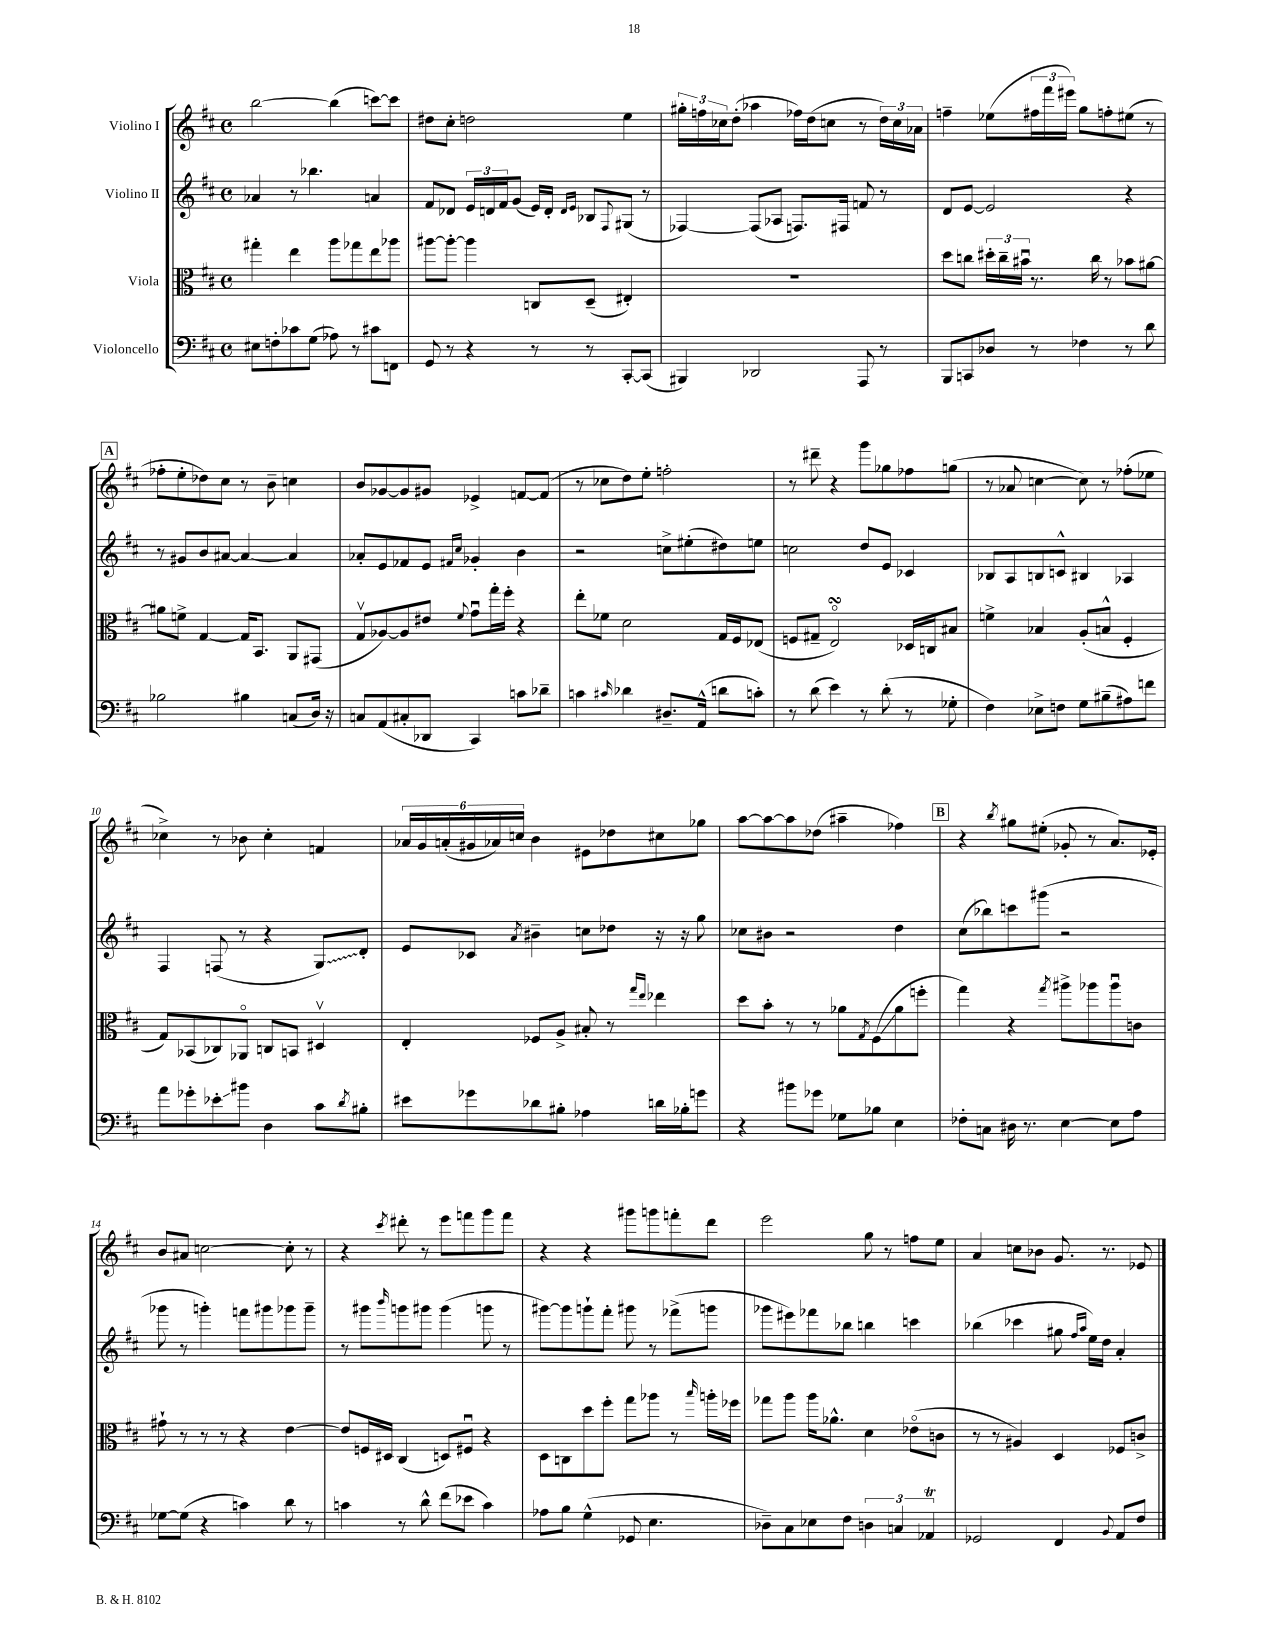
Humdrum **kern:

**kern	**kern	**kern	**kern
*staff4	*staff3	*staff2	*staff1
*clefF4	*clefC3	*clefG2	*clefG2
*k[f#c#]	*k[f#c#]	*k[f#c#]	*k[f#c#]
*M4/4	*M4/4	*M4/4	*M4/4
*met(c)	*met(c)	*met(c)	*met(c)
8E#	4gg#'	4a-	[2bb
8F'	.	.	.
8c-	4ee	8r	.
(8G	.	4.bb-	.
8A-)	8aa	.	(4bb]
8r	8gg-	.	.
8c#	8ee	4a	[8ccc)
8FF	8aa-	.	8ccc]
=	=	=	=
8GG	[8aa#	8f#	8dd#
8r	8aa#'_	8d-	8cc#'
4r	4aa#]	24e	2dd
.	.	24d	.
.	.	24f#	.
.	.	(8g	.
8r	8C	16e)	.
.	.	16d'	.
.	.	16qqd	.
.	.	16qqe	.
8r	(8D~	8B-	.
.	.	8qqF#	.
[8CC#'	4E#')	(8G#	4ee
(8CC#]	.	8r	.
=	=	=	=
4BBB#)	1r	[4F-)	24gg#'
.	.	.	24ff
.	.	.	24cc-
.	.	.	(8dd'
2DD-	.	(8F-]	4aa-
.	.	8A-	.
.	.	8.F)	16ff-)
.	.	.	(16dd
.	.	.	8cc
.	.	16F#	.
8AAA	.	8f	8r
8r	.	8r	24dd)
.	.	.	24cc
.	.	.	24a-
=	=	=	=
8BBB	8dd	8d	4ff~
8CC	8cc	[8e	.
8D-	24dd#'	2e]	(8ee-
.	24cc~	.	.
.	24b#u	.	.
8r	8.r	.	24ff#
.	.	.	24fff#
.	.	.	24eee#)
4F-	.	.	8gg
.	16cc	.	.
.	8r	.	8ff'
8r	8b-	4r	(8ee#
8d	[8a#	.	8r
=	=	=	=
2B-	8a#]	8r	8ff-'
.	8f^	8g#	8ee'
.	[4G	8b	8dd-)
.	.	[8a#	8cc#
4B#	16G]	4a#_	8r
.	8.BB	.	.
.	.	.	8b~
(8C	8AA	4a#]	4cc
16D)	(8GG#	.	.
16r	.	.	.
=	=	=	=
8C	8Gv	8a-'	8b
(8AA	[8A-)	8e	[8g-
8C#'	8A-]	8f-	8g-]
8DD-	8e#	8e	8g#
.	.	16qqf#	.
.	8qqf#	16qqcc#	.
4CC#)	8gu	4g-'	4e-^
.	16gg'	.	.
.	16ff#'	.	.
8c	4r	4b	[8f
8d-~	.	.	(8f]
=	=	=	=
4c	8ee'	2r	8r
.	8f-	.	8cc-
16qqc#	.	.	.
4d-	2d	.	8dd)
.	.	.	8ee'
8.D#~	.	8cc^	2ff'
.	.	(8ee#'	.
(16AA^^	.	.	.
8d	16G	8dd#)	.
.	16F#	.	.
8c')	(8E-	8ee	.
=	=	=	=
8r	8F	2cc	8r
(8d	8G#~	.	8ddd#~
4e)	2Eo)	.	4r
8r	.	8dd	8ggg
(8d'	.	8e	8gg-
8r	16D-	4c-	8ff-
.	16C	.	.
8G-'	8B#	.	(8gg
=	=	=	=
4F#)	4f^	8B-	8r
.	.	8A	8a-
8E-^	4B-	8B	[4cc
8F	.	8c^^	.
8G	(8A'	4B#	8cc])
(8B#~	8B^^	.	8r
8A#)	4F#'	4A-	(8ff-'
8f	.	.	8ee-
=	=	=	=
8a	8G)	4F#	4cc-^)
8g-'	(8BB-	.	.
8e-'	8C-)	(8F	8r
8b#	8AA-o	8r	8b-
4D	8C	4r	4cc-'
.	8BB	.	.
8c#	4D#v	8G)	4f
8qd	.	.	.
8B#'	.	8d'	.
=	=	=	=
8e#	4E'	8e	24a-
.	.	.	24g
.	.	.	(24a'
8g-	.	8c-	24g#
.	.	.	24a-)
.	.	.	24cc
.	.	8qa	.
8d-	8F-	4b#~	4b
8B#'	8A^	.	.
4A-	8B#'	8cc	8e#
.	8r	8dd-	8dd-
.	16qqgg	.	.
.	16qqee	.	.
16d	4ee-	16r	8cc#
16B-'	.	16r	.
8g	.	8gg	8gg-
=	=	=	=
4r	8dd	8cc-	[8aa
.	8b'	8b#	8aa_
8b#	8r	2r	8aa]
8g-	8r	.	(8dd-
8G-	8a-	.	4aa#~
.	8qG	.	.
8B-	(8F#	.	.
4E	8a-	4dd	4ff-)
.	8ff'	.	.
=	=	=	=
8F-'	4gg)	(8cc#	4r
8C	.	8bb-)	.
.	.	.	8qbb
16D#	4r	8ccc	8gg#
8.r	.	.	.
.	.	(8ggg#	(8ee#'
.	8qgg	.	.
[4E	8aa#^	2r	8g-'
.	8aa-	.	8r
8E]	8aa-u	.	8.a)
8A	8c	.	.
.	.	.	16e-'
=	=	=	=
[8G-	8g#`	8ggg-	8b
(8G-]	8r	8r	8a#
4r	8r	4ggg')	[2cc
.	8r	.	.
4c)	4r	8fff	.
.	.	8ggg#	.
8d	[4e	8ggg-	8cc']
8r	.	8ggg-~	8r
=	=	=	=
4c	8e]	8r	4r
.	16F	8ggg#	.
.	16D#	.	.
.	.	16qqbbb	8qccc#
8r	(4C#	8ggg	8ddd#'
8d^^	.	8ggg#	8r
(8f#	8D)	(4ggg#	8eee
8e-	8F#u	.	8fff
4c)	4r	8ggg	8ggg
.	.	8r	8fff
=	=	=	=
8A-	8D	[8ggg#)	4r
8B	8C	8ggg#]	.
(4G^^	8dd	8ggg`	4r
.	8ff#'	8fff#'	.
8GG-	8gg	8ggg#	8ggg#
4.E	8aa-	8r	8ggg
.	8r	(8fff-^	8fff'
.	16qqbb	.	.
.	16aa'	8ggg	8ddd
.	16ff-	.	.
=	=	=	=
8D-~)	8gg-	8ggg-	2eee
8C#	8aa	8eee#)	.
8E-	16aa	8fff-	.
.	8.a-^^	.	.
8F#	.	8bb-	.
6D	4d	4bb	8gg
.	.	.	8r
6C	.	.	.
.	(8e-o	4ccc	8ff
6AA-	.	.	.
.	8c	.	8ee
=	=	=	=
2GG-	8r	(4bb-	4a
.	8r	.	.
.	4A#)	4ccc-	8cc
.	.	.	8b-
4FF#	4D	8gg#	8.g
.	.	16qqff#	.
.	.	16qqaa	.
.	.	16ee)	.
.	.	16dd	8.r
8qqBB	.	.	.
8AA	8F-	4a'	.
8F#	8c^	.	8e-
==	==	==	==
*-	*-	*-	*-
